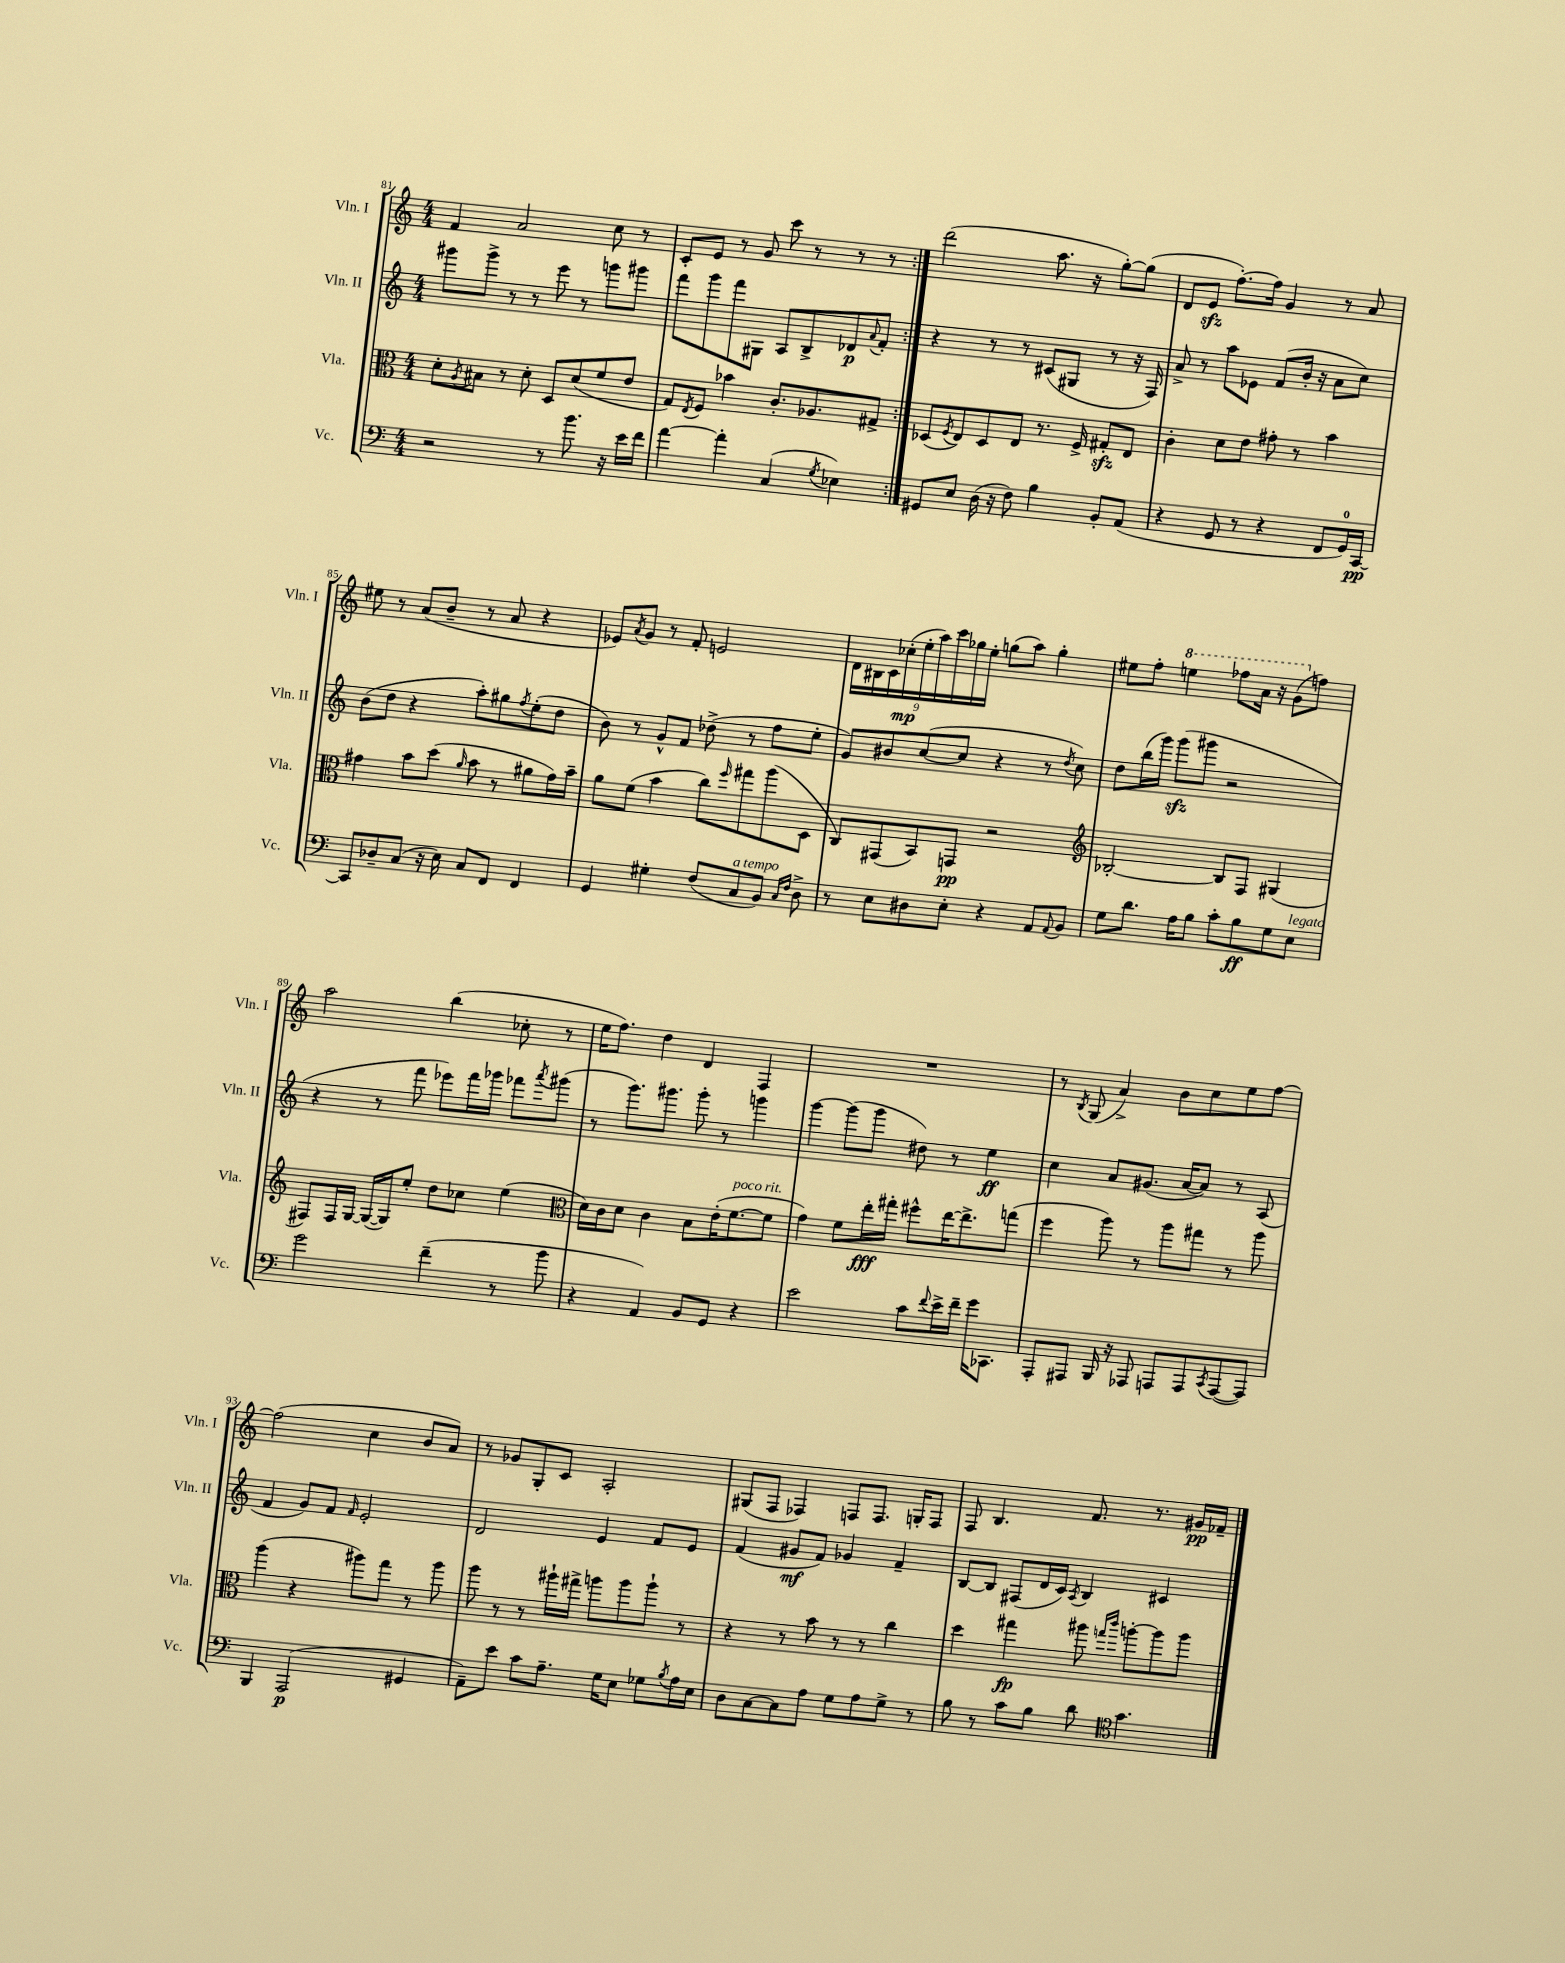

**kern	**kern	**kern	**kern
*staff4	*staff3	*staff2	*staff1
*clefF4	*clefC3	*clefG2	*clefG2
*k[]	*k[]	*k[]	*k[]
*M4/4	*M4/4	*M4/4	*M4/4
2r	8d'	8ggg#	4f
.	8qA	.	.
.	8B#	8ggg#^	.
.	8r	8r	2a
.	8d'	8r	.
8r	8D	8eee	.
8.b	(8d	8r	.
.	8f	8ggg	8cc
16r	.	.	.
16e	8e	8ggg#	8r
16f	.	.	.
=	=	=	=
[4a	8G)	8fff	8c'
.	8qE	.	.
.	8F	8ggg	8e
4a']	4b-	8fff	8r
.	.	8G#	8g
(4C	8.c'	8A	8ccc
.	.	8B^	8r
.	8.A-	.	.
8qG	.	.	.
4E-)	.	8d-	8r
.	.	8qqa	.
.	8G#^	8f'	8r
=:|!	=:|!	=:|!	=:|!
8GG#	(8D-	4r	(2ddd
.	8qF	.	.
8E	8E)	.	.
(16D	8D-	8r	.
16r	.	.	.
8F)	8E	8r	.
4B	8.r	(8c#	8.aa
.	.	8G#	.
.	16F^	.	16r
8BB'	8G#'	8r	[8gg')
(8AA	8E	16r	(8gg]
.	.	16F)	.
=	=	=	=
4r	4c'	8a^	8d
.	.	8r	8e
8GG	8d	8aa	[8.ff')
8r	8e	8e-	.
.	.	.	16ff]
4r	8g#'	(8f	4g
.	8r	16b'	.
.	.	16r	.
8FF	4b	8a	8r
16GG)	.	8cc)	8a
[16CC	.	.	.
=	=	=	=
8CC]	4g#	(8b	8ee#
8D-~	.	8dd	8r
(8C	8b	4r	(8a
16r	(8dd	.	8b~
16E)	.	.	.
.	16qqa	.	.
8C	8b	8aa')	8r
8FF	8r	8gg#	8a
.	.	8qff	.
4FF	8a#	(8ee'	4r
.	16g#)	8dd	.
.	16b~	.	.
=	=	=	=
4GG	8a	8b)	8e-)
.	.	.	8qa
.	(8f	8r	8g
4G#'	4b	8g^^	8r
.	.	8f	8f'
(8F	8cc)	(8dd-^	2e
.	16qqff	.	.
8C	8gg#	8r	.
8BB)	(8aa	8ff	.
16qqC	.	.	.
16qqF	.	.	.
8D^	8D	8ee'	.
=	=	=	=
8r	8C)	8g)	18d
.	.	.	18B#
.	.	.	18c
8E	(8GG#	8b#	.
.	.	.	(18cc-'
.	.	.	18ee'
8D#	8BB)	([8cc	.
.	.	.	18aa)
.	.	.	18ccc
8E'	8GG	8cc]	.
.	.	.	18gg-
.	.	.	18ee'
4r	2r	4r	(8gg
.	.	.	8aa)
8AA	.	8r	4gg'
8qqAA	.	8qdd	.
8BB	.	8cc)	.
=	=	=	=
*	*clefG2	*	*
8G	[2B-'	8dd	8ee#
8.d	.	(16bb	8ff'
.	.	16ggg)	.
.	.	(8ggg	4eee
16A	.	.	.
8B	.	8ggg#	.
8c'	8B-]	2r	8fff-
8B	8F	.	16aa
.	.	.	16r
8G	(4G#	.	(8gg
8E	.	.	8ff)
=	=	=	=
2g	8F#)	4r	2aa
.	16F#	.	.
.	[16G	.	.
.	(16G_	8r	.
.	16G])	.	.
.	8ee'	8fff	.
(4f~	8dd	8eee-)	(4bb
.	8cc-	16fff	.
.	.	16ggg-	.
8r	(4ee	8fff-	8cc-'
.	.	8qaaa	.
8b	.	(8ggg#	8r
=	=	=	=
*	*clefC3	*	*
4r	16d)	8r	16ee
.	16c	.	8.ff)
.	8d	8.ggg)	.
4AA)	4c	.	4dd
.	.	8.ggg#	.
8BB	8B	8ggg#'	4d
8GG	(16e'	8r	.
.	[8.f	.	.
4r	.	4ggg	4F
.	8f]	.	.
=	=	=	=
2e	4g)	[4ggg	1r
.	8f	(8ggg]	.
.	16ee'	8ggg	.
.	16gg#'	.	.
8c	8ff#^^	8dd#)	.
8qqf	.	.	.
16e^	[16ee	8r	.
16f~	8.ee^]	.	.
16g	.	4ee	.
8.CC-	.	.	.
.	(8gg	.	.
=	=	=	=
8AAA'	4ff	4cc	8r
.	.	.	8qB
8AAA#	.	.	(8G
16BBB	8aa)	8a	4a^)
16r	.	.	.
8AAA-	8r	(8.g#	.
8AAA	8aa	.	8b
.	.	[16a	.
8AAA	8gg#	8a])	8cc
8qCC	.	.	.
([8AAA	8r	8r	8ee
8AAA])	8aa	(8A	[8ff
=	=	=	=
4BBB	(4aa	4f	(2ff]
(2AAA	4r	8g)	.
.	.	8f	.
.	.	16qqf	.
.	8aa#)	2e'	4cc
.	8gg	.	.
4GG#	8r	.	8b
.	8aa#	.	8a)
=	=	=	=
8AA~)	8aa	2d	8r
8e	8r	.	8g-
8c	8r	.	8G'
8.A~	16aa#`	.	8c
.	16gg#^	.	.
.	8aa	4e	2A'
16G	.	.	.
8E	8aa	.	.
8G-	8aa`	8f	.
8qB	.	.	.
16A	8r	8e	.
16E	.	.	.
=	=	=	=
8D	4r	(4f	(8G#
[8C	.	.	8F
8C]	8r	8g#	4F-)
8A	8b	8f)	.
8G	8r	4g-	8F
8A	8r	.	8.F
8G^	4cc	4f~	.
.	.	.	16G'
8r	.	.	8F
=	=	=	=
8B	4dd	[8B	8F
8r	.	8B]	4.B
8c	4gg#	(8F#	.
8B	.	16d	.
.	.	16c)	.
.	.	8qA	.
8d	8aa#	4B	8.f
*clefC4	*	*	*
.	16qqgg	.	.
.	16qqccc	.	.
4.g	[8aa'	.	.
.	.	.	8.r
.	8aa]	4c#	.
.	8aa	.	16g#
.	.	.	16f-~
==	==	==	==
*-	*-	*-	*-
